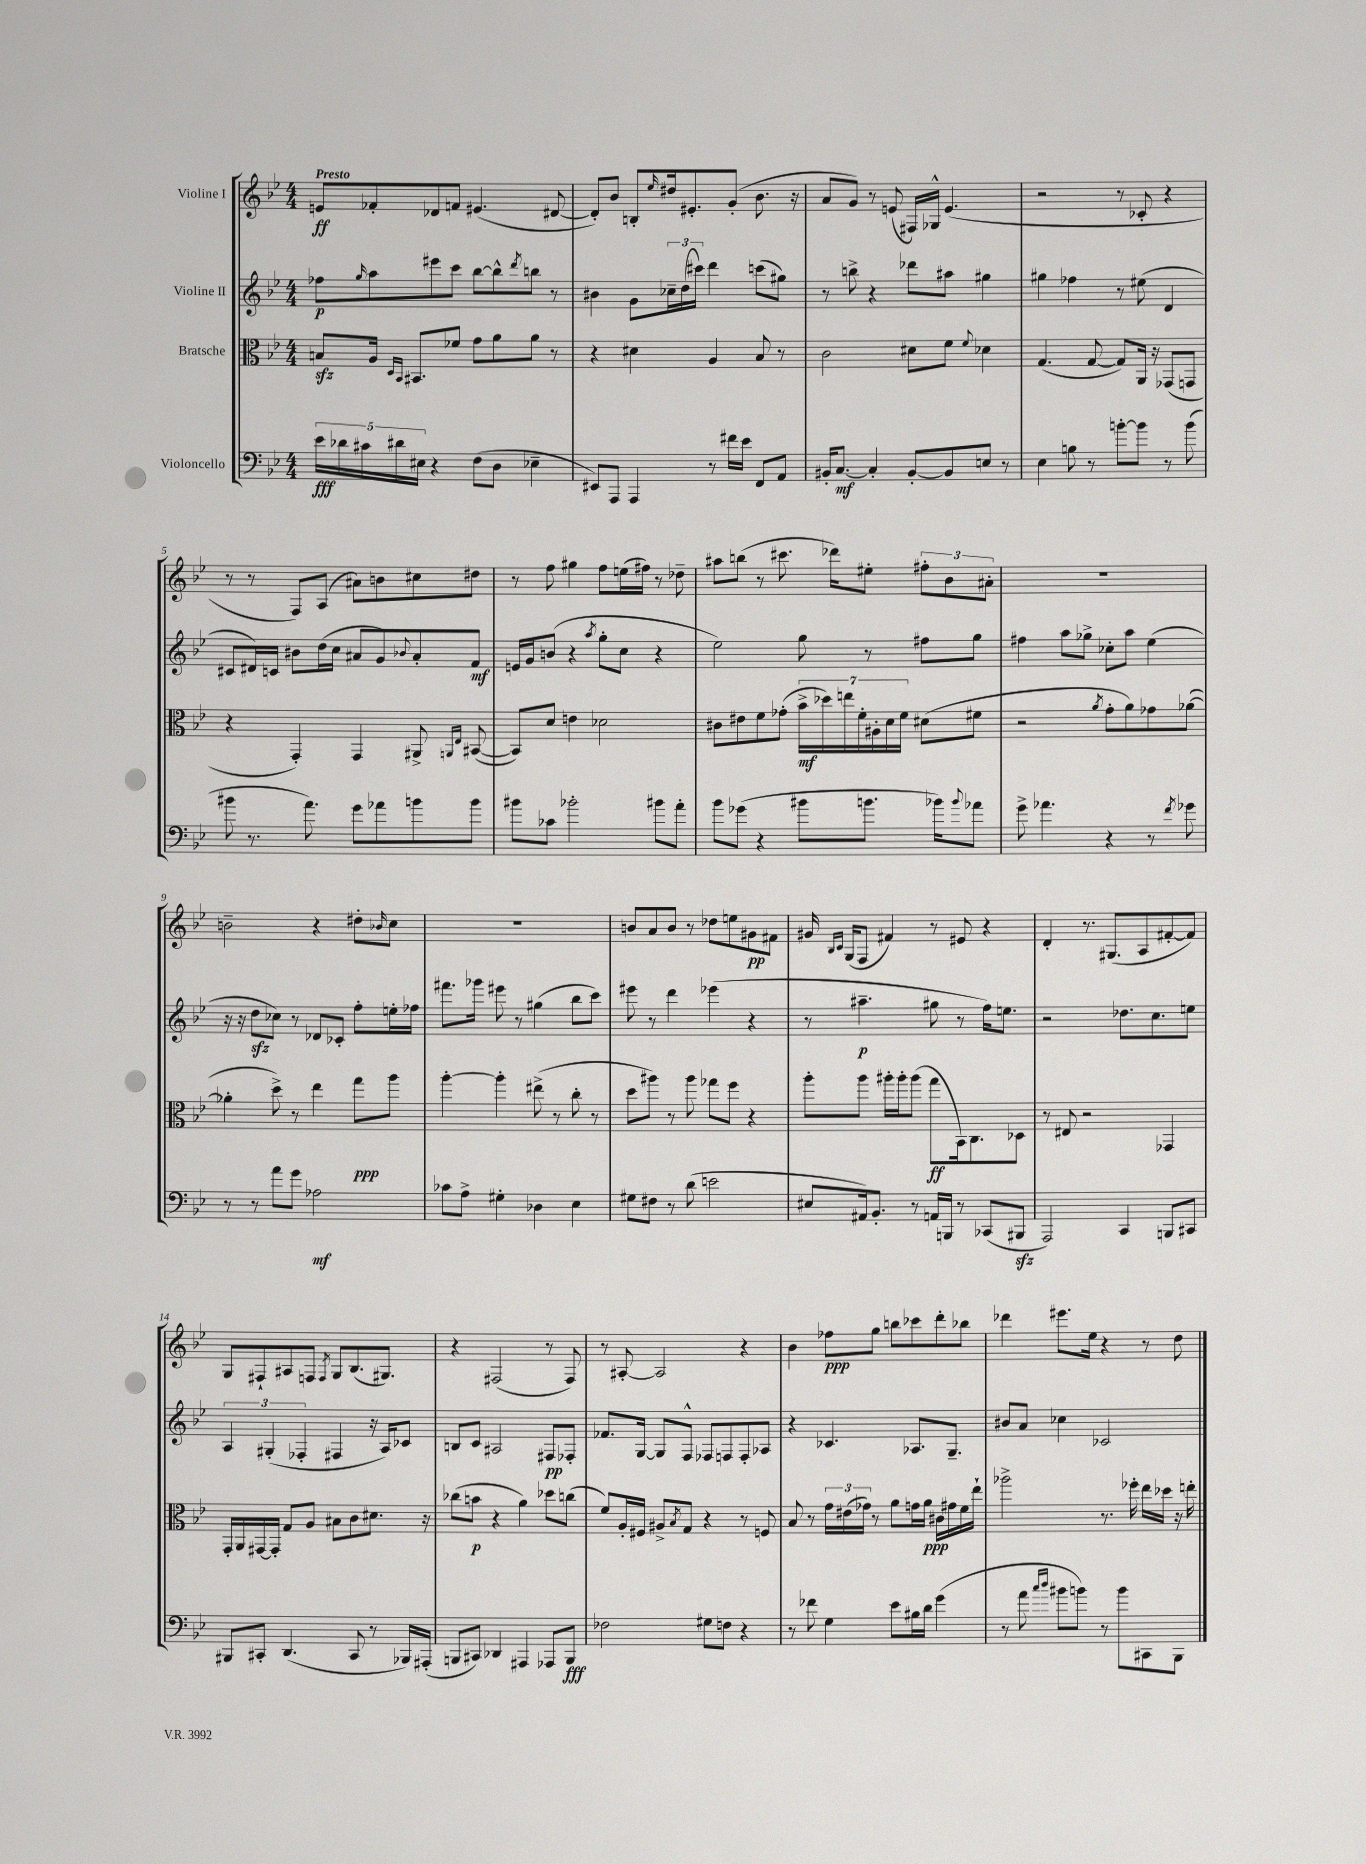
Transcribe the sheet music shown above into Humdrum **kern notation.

**kern	**kern	**kern	**kern
*staff4	*staff3	*staff2	*staff1
*clefF4	*clefC3	*clefG2	*clefG2
*k[b-e-]	*k[b-e-]	*k[b-e-]	*k[b-e-]
*M4/4	*M4/4	*M4/4	*M4/4
20e-	8B	8ff-	8e
20d-	.	.	.
20c#	.	.	.
.	.	16qqgg	.
.	16A	8aa	8f-'
20d#	.	.	.
.	16qqD	.	.
.	16qqBB-	.	.
.	8.BB#	.	.
20E#	.	.	.
4r	.	8eee#	8d-
.	8f-	8ccc	8f
(8F	8g	[8bb-	(4.e#
8D	8a	8bb-^^]	.
.	.	8qddd	.
4E-~	8a	8bb	.
.	8r	8r	[8d#
=	=	=	=
8EE#)	4r	4b#	8d#'])
8AAA	.	.	8b-
4AAA	4d#	8g	8B'
.	.	.	16qqee-
.	.	24cc-~	16dd#
.	.	(24dd	.
.	.	.	8.e#'
.	.	24ccc#)	.
8r	4A	4ddd	.
16f#	.	.	(8g'
16e-	.	.	.
8FF	8B-	(8ccc	8.b-
8AA	8r	8gg#)	.
.	.	.	16r
=	=	=	=
16BB#'	2c	8r	8a
[8.C	.	.	.
.	.	8bb^	8g)
4C']	.	4r	8r
.	.	.	(8e
[8BB#'	8d#	8ddd-	16F#)
.	.	.	16G-^^
8BB#]	8f	8aa#	(4.e
.	8qqf	.	.
8E	4d-	4gg#	.
8r	.	.	.
=	=	=	=
4E-	(4.G	4gg#	2r
8B	.	4ff-	.
8r	[8G	.	.
[8b'	8G])	8r	8r
8b]	16AA	(8ee#	8c-'
.	16r	.	.
8r	(8GG-	4d	4r
(8b	8GG	.	.
=	=	=	=
8b#	4r	8c#	8r
8.r	.	16d#)	8r
.	.	16c	.
.	4GG')	8b#	8F)
8.a)	.	.	.
.	.	(16dd	(8A
.	.	16cc	.
8g	4GG	8a#	8a#)
8a-	.	8g)	8b
.	.	8qqb-	.
8b	8AA#^	8a#'	8cc#
.	16qqAA	.	.
.	16qqE-	.	.
8b	([8BB#	8f	8dd#
=	=	=	=
8b#	8BB#])	16e	8r
.	.	16g	.
8c-	8d	(8b	8ff
2b-'	4e	4r	4gg#
.	.	8qaa	.
.	2d-	8gg'	8ff
.	.	8cc	(16ee
.	.	.	16ff#)
8b#	.	4r	8r
8a'	.	.	8dd-~
=	=	=	=
8b-	8c#	2ee-)	8aa#
(8g-	8e#	.	(8bb
4r	8f	.	8r
.	(8g-'	.	8.ccc#
8b#	28b-^	8gg	.
.	28dd-)	.	.
.	.	.	16ddd-)
.	28ee	.	.
.	28f'	.	.
8.b	.	8r	8ee#'
.	28A#'	.	.
.	28d	.	.
.	28f	.	.
.	(8d#	8ff#	12ff#'
16b-)	.	.	.
.	.	.	12b-
8qqb-	.	.	.
8a-	8f#	8gg	.
.	.	.	12a#'
=	=	=	=
8g^	2r	4ff#	1r
4.a-	.	.	.
.	.	8aa	.
.	.	8gg-^	.
.	8qa	.	.
4r	8g'	8cc-'	.
.	8a)	8aa	.
8r	8g-	(4ee-	.
8qf	.	.	.
8g-	([8a-	.	.
=	=	=	=
8r	4a-']	16r	2b~
.	.	16r	.
8r	.	8dd	.
8a	8dd^)	8cc-)	.
8g	8r	8r	.
2A-	4ee-	8d-	4r
.	.	8c-'	.
.	8gg	8ff'	8dd#'
.	.	.	16qqb-
.	8aa	16ee'	8cc
.	.	16ff-	.
=	=	=	=
8c-	[4aa'	8.fff#	1r
8A^	.	.	.
.	.	16ggg-	.
4G#'	4aa']	8eee#	.
.	.	8r	.
4D-	(8ee#^	(4gg#	.
.	8r	.	.
4E-	8cc'	8bb-	.
.	8r	8ccc)	.
=	=	=	=
8G#	8dd	8eee#	8b
8F#	8aa#)	8r	8a
8r	8r	4ddd	8b
(8d	8aa#	.	8r
2e	8gg-	(4eee-	8dd-
.	8ff	.	8ee
.	4r	4r	8g#
.	.	.	8f#
=	=	=	=
8E#	8aa'	8r	16g#
.	.	.	16qqB-
.	.	.	16qqc
.	.	.	(16G
16AA#)	8aa	4.aa#~	8F
8.BB-'	.	.	.
.	16aa#'	.	4f#)
.	16aa#'	.	.
8r	(8aa#	.	.
16AA	8gg	8gg#	8r
16BBB	.	.	.
8r	16BB-)	8r	8e#
.	8.C	.	.
(8CC-	.	16ff)	4r
.	.	8.ee	.
8BBB#	8D-	.	.
=	=	=	=
2AAA)	8r	2r	4d'
.	8E#	.	.
.	2r	.	8.r
.	.	.	(8.G#
4CC	.	8.dd-	.
.	.	.	8A
.	.	8.cc	.
8BBB	4GG-	.	[8f#'
8CC#	.	8ee	8f#])
=	=	=	=
8BBB#	16GG'	6A	8G
.	16AA	.	.
8CC#'	[16GG#	.	8F#`
.	.	(6G#'	.
.	16GG#']	.	.
(4.DD	8G	.	8A#
.	.	6F-'	.
.	8A	.	8F
.	.	.	8qF
.	8B#	4F#	8G
8CC#	8c	.	(8.B-
8r	8.d#	16r	.
.	.	16A)	8.G#)
16BBB-)	.	8c-	.
(16AAA#'	16r	.	.
=	=	=	=
8BBB	(8cc-	8B	4r
8CC#)	8b	8c	.
4DD-	4r	2A#	(2F#
4AAA#	4a)	.	.
8AAA-	8dd-	8F#	8r
8BBB	(8cc	8F-'	8F#)
=	=	=	=
2F-	8f)	8.f-	8r
.	16A'	.	[8A#'
.	16F#	[16G	.
.	8A#^	8G]	2A#]
.	8qB-	.	.
.	8G	8F^^	.
8G#	4r	8F-	.
8F	.	8F	.
4r	8r	8F'	4r
.	8F	8A-	.
=	=	=	=
8r	8B-	4r	4b-
8f-	8r	.	.
4G	24g	4.c-	8ff-
.	(24e#	.	.
.	24g-)	.	.
.	8r	.	8gg
8e-	8a	.	8bb
16B#	16g	8.A-	8ccc-
16d	16a	.	.
(4g	16c#	.	8ddd'
.	16g#	8.G~	.
.	16f	.	8bb-
.	16ee-`	.	.
=	=	=	=
8r	2aa-^	8b#	4ddd-
8a	.	8a	.
16qqcc	.	.	.
16qqdd	.	.	.
8b#	.	4cc-	8.eee#
8b)	.	.	.
.	.	.	16ee-
8r	8.r	2c-	4r
8b	.	.	.
.	16ff-'	.	.
8CC#	16ee-	.	8r
.	16dd-	.	.
8BBB-	16r	.	8dd
.	16ee'	.	.
==	==	==	==
*-	*-	*-	*-
